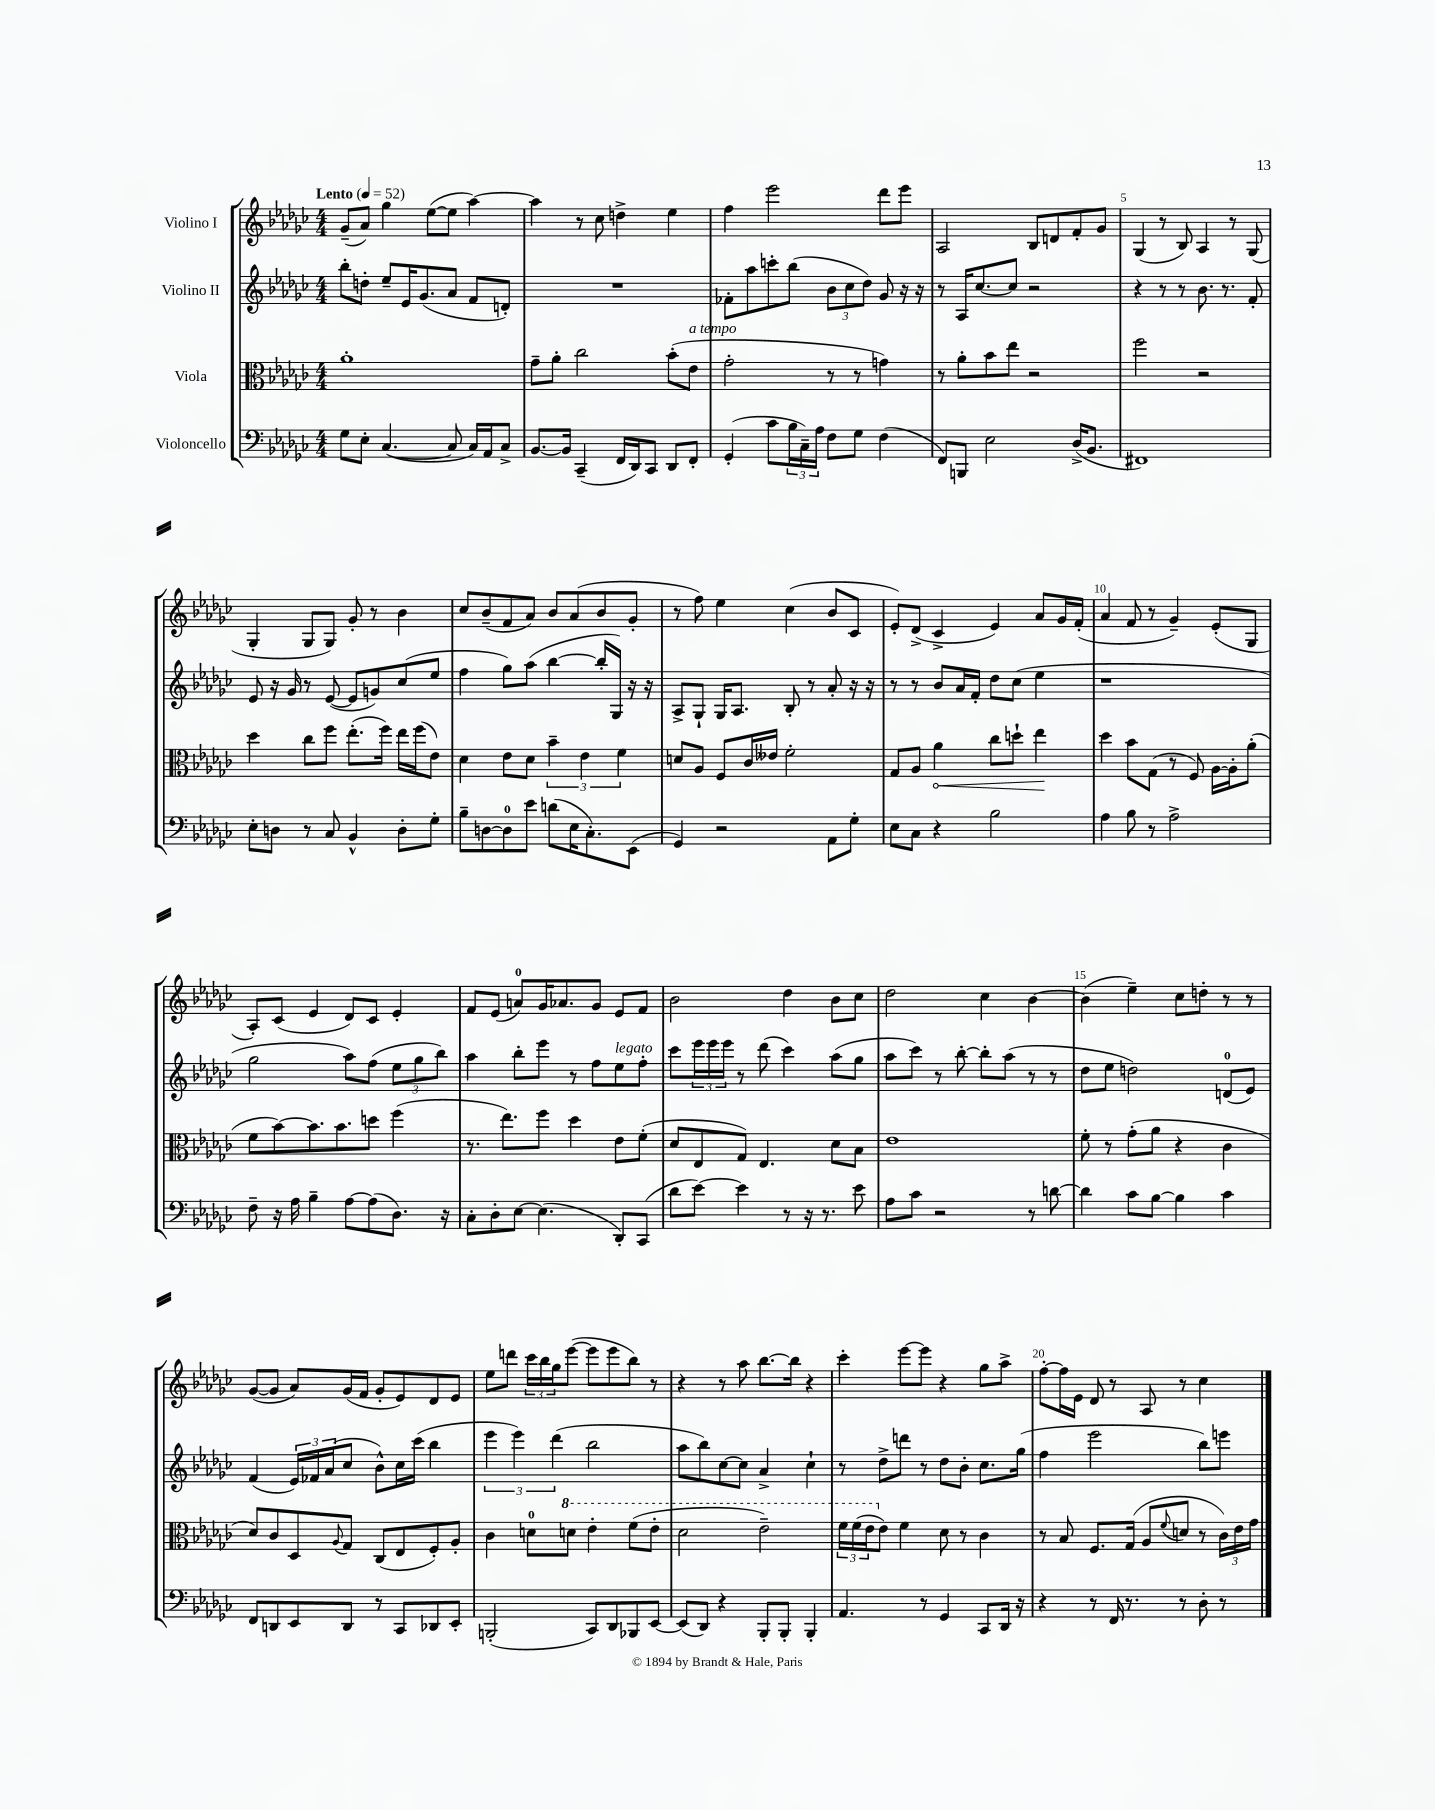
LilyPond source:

<<
\new StaffGroup <<
\new Staff = "s0" \with { instrumentName = "Violino I" } {
    \clef treble \key ges \major \numericTimeSignature \time 4/4 \tempo "Lento" 4 = 52
    ges'8--( aes'8) ges''4 ees''8~( ees''8 aes''4~) |
    aes''4 r8 ces''8 d''4-> ees''4 |
    f''4 ees'''2 des'''8 ees'''8 |
    aes2 bes8 d'8 f'8-. ges'8 |
    ges4( r8 bes8) aes4 r8 ges8( |
    ges4-. ges8 ges8) ges'8-. r8 bes'4 |
    ces''8 bes'8--( f'8 aes'8) bes'8 aes'8( bes'8 ges'8-. |
    r8 f''8) ees''4 ces''4( bes'8 ces'8 |
    ees'8-.) des'8->( ces'4-> ees'4) aes'8 ges'16 f'16-.( |
    aes'4 f'8 r8 ges'4--) ees'8-.( ges8 |
    aes8-.) ces'8( ees'4 des'8) ces'8 ees'4-. |
    f'8 ees'8( a'8-0) ges'16 aes'8. ges'8 ees'8 f'8 |
    bes'2 des''4 bes'8 ces''8 |
    des''2 ces''4 bes'4~ |
    bes'4( ees''4--) ces''8 d''8-. r8 r8 |
    ges'8~( ges'8 aes'8) ges'16( f'16 ges'8-. ees'8) des'8 ees'8 |
    ees''8 d'''8 \tuplet 3/2 { ces'''16 bes''16 ges''16 } ees'''8~( ees'''8 ees'''8 bes''8) r8 |
    r4 r8 aes''8 bes''8.~ bes''16 r4 |
    ces'''4-. ees'''8~ ees'''8 r4 ges''8 aes''8-> |
    f''8~-. f''16 ees'16 des'8 r8 aes8 r8 ces''4 \bar "|." |
}
\new Staff = "s1" \with { instrumentName = "Violino II" } {
    \clef treble \key ges \major \numericTimeSignature \time 4/4
    bes''8-. d''8-. ees''8-- ees'16 ges'8.( aes'8 f'8 d'8-.) |
    R1 |
    fes'8-. aes''8 c'''8-. bes''8( \tuplet 3/2 { bes'8 ces''8 des''8) } ges'8 r16 r16 |
    r8 aes16 ces''8.~ ces''8 r2 |
    r4 r8 r8 bes'8. r8. f'8-. |
    ees'8 r16 ges'16 r8 ees'8~( ees'8 g'8) ces''8( ees''8 |
    f''4 ges''8) aes''8( bes''4~ bes''16-. ges16) r16 r16 |
    aes8-> ges8-! ges16 aes8. bes8-. r8 aes'8-. r16 r16 |
    r8 r8 bes'8 aes'16 f'16-. des''8 ces''8( ees''4 |
    r1 |
    ges''2 aes''8) f''8( \tuplet 3/2 { ees''8 ges''8 bes''8) } |
    aes''4 bes''8-. ees'''8 r8 f''8 ees''8^\markup { \italic "legato" } f''8-. |
    ces'''8 \tuplet 3/2 { ees'''16 ees'''16 ees'''16 } r8 des'''8( ces'''4) aes''8( ges''8 |
    aes''8 ces'''8) r8 bes''8~-. bes''8-. aes''8( r8 r8 |
    des''8 ees''8 d''2) d'8-0( ees'8) |
    f'4( \tuplet 3/2 { ees'16) fes'16 aes'16( } ces''8 bes'8-^) ces''16 ces'''16( bes''4 |
    \tuplet 3/2 { ees'''4 ees'''4) des'''4( } bes''2 |
    aes''8 bes''8) ces''8~ ces''8 aes'4-> ces''4-! |
    r8 des''8-> d'''8 r8 des''8 bes'8-. ces''8. ges''16( |
    f''4 ees'''2 bes''8) e'''8 \bar "|." |
}
\new Staff = "s2" \with { instrumentName = "Viola" } {
    \clef alto \key ges \major \numericTimeSignature \time 4/4
    aes'1-. |
    ges'8-- aes'8-. ces''2 bes'8-.( ees'8^\markup { \italic "a tempo" } |
    ges'2-. r8 r8 g'4) |
    r8 aes'8-. bes'8 ees''8 r2 |
    f''2 r2 |
    des''4 ces''8 f''8 ees''8.-.( f''16) ees''16 f''16( ees'8) |
    des'4 ees'8 des'8 \tuplet 3/2 { bes'4-- ees'4 f'4 } |
    d'8 aes8 f8 ces'16 eeses'16 f'2-. |
    ges8 aes8 \once \override Hairpin.circled-tip = ##t aes'4\< ces''8 d''8-! ees''4\! |
    des''4 bes'8 ges8( r8 f8) aes16~ aes16-. aes'8-.( |
    f'8 bes'8~) bes'8. bes'8. d''8 f''4( |
    r8. ees''8.) f''8 des''4 ees'8 f'8-.( |
    des'8 ees8 ges8) ees4. des'8 bes8 |
    ees'1 |
    f'8-. r8 ges'8-.( aes'8 r4 ces'4 |
    des'8) ces'8 des8 \appoggiatura { aes8 } ges8 ces8( ees8 f8-.) aes8-. |
    ces'4 d'8-0 \ottava #1 d''8 ees''4-. f''8( ees''8-. |
    des''2 ees''2--) |
    \tuplet 3/2 { f''16 f''16( ees''16 \ottava #0 } ees'8) f'4 des'8 r8 ces'4 |
    r8 bes8 f8. ges16( aes8 \appoggiatura { f'8 } d'8 r8 \tuplet 3/2 { ces'16) ees'16 ges'16 } \bar "|." |
}
\new Staff = "s3" \with { instrumentName = "Violoncello" } {
    \clef bass \key ges \major \numericTimeSignature \time 4/4
    ges8 ees8-. ces4.~( ces8 ces16) aes,16 ces8-> |
    bes,8.~ bes,16 ces,4--( f,16 des,16) ces,8 des,8 f,8-. |
    ges,4-.( ces'8 \tuplet 3/2 { bes16 ces16--) aes16 } f8 ges8 f4( |
    f,8) b,,8 ees2 des16->( bes,8. |
    fis,1) |
    ees8-. d8 r8 ces8 bes,4-^ d8-. ges8-. |
    bes8-- d8~ d8-0 ees'8 d'8( ees16 ces8.-.) ees,8( |
    ges,4) r2 aes,8 ges8-. |
    ees8 ces8 r4 bes2 |
    aes4 bes8 r8 aes2-> |
    f8-- r16 aes16 bes4-- aes8~ aes8( des8.) r16 |
    ces8-. des8-. ees8~ ees4.( des,8-.) ces,8( |
    des'8 ees'8~) ees'4 r8 r16 r8. ees'8 |
    aes8 ces'8 r2 r8 d'8~ |
    d'4 ces'8 bes8~ bes4 ces'4 |
    f,8 d,8 ees,8 d,8 r8 ces,8 des,8 ees,8-. |
    b,,2-.( ces,8) des,8 bes,,8 ees,8~ |
    ees,8( des,8) r4 bes,,8-. bes,,8-. bes,,4-. |
    aes,4. r8 ges,4 ces,8 des,16 r16 |
    r4 r8 f,16 r8. r8 des8-. r8 \bar "|." |
}
>>
>>
\layout { \context { \Score \override BarNumber.break-visibility = ##(#f #t #t) barNumberVisibility = #(every-nth-bar-number-visible 5) } }
